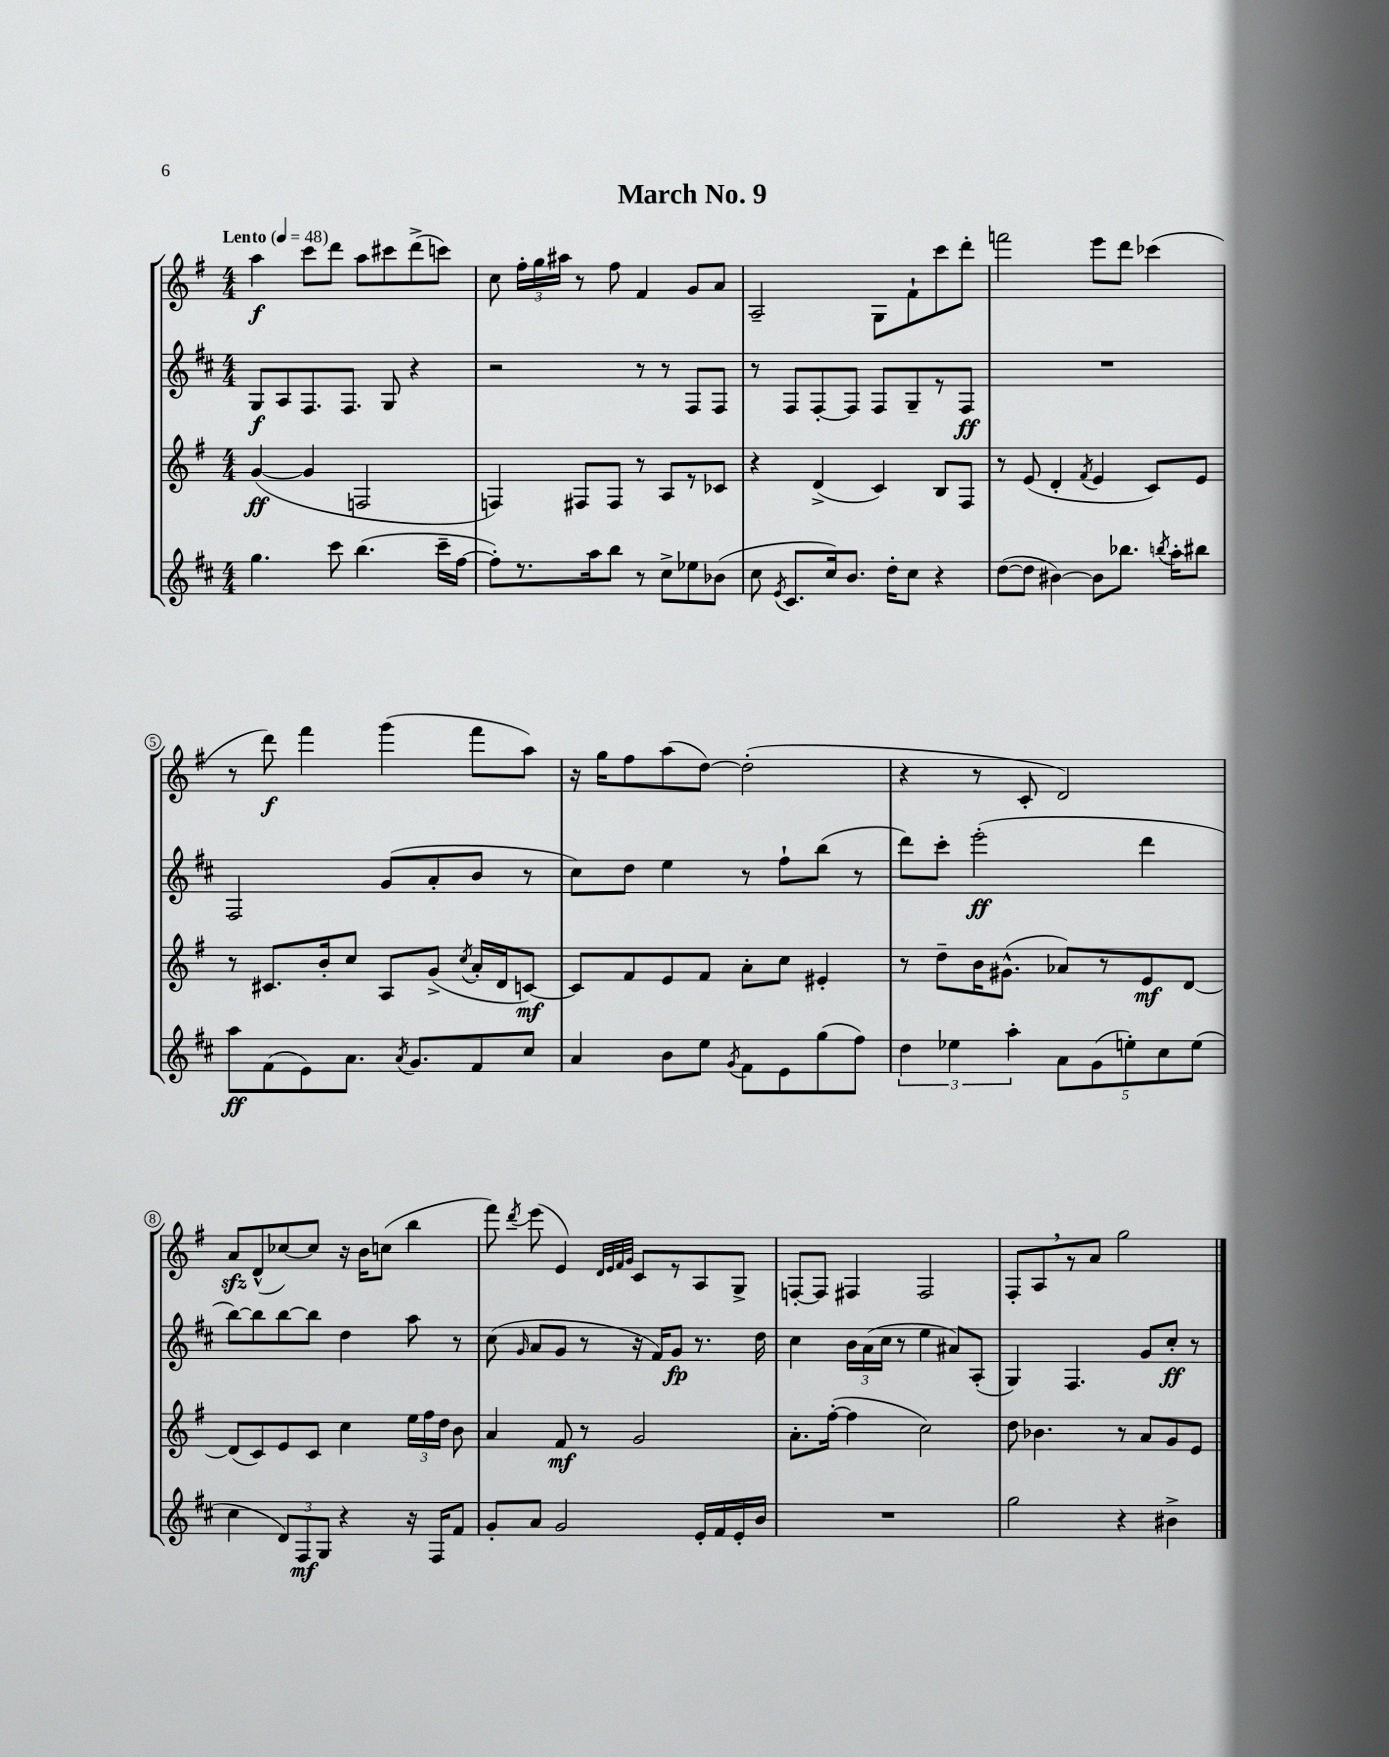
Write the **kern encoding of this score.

**kern	**dynam	**kern	**dynam	**kern	**dynam	**kern	**dynam
*part4	*part4	*part3	*part3	*part2	*part2	*part1	*part1
*staff4	*staff4	*staff3	*staff3	*staff2	*staff2	*staff1	*staff1
*clefG2	*	*clefG2	*	*clefG2	*	*clefG2	*
*k[f#c#]	*	*k[f#]	*	*k[f#c#]	*	*k[f#]	*
*M4/4	*	*M4/4	*	*M4/4	*	*M4/4	*
*MM48	*	*MM48	*	*MM48	*	*MM48	*
=1	=1	=1	=1	=1	=1	=1	=1
!	!	!	!	!	!	!LO:TX:a:B:t=Lento	!
4.gg\	.	([4g/	ff	8G/L	f	4aa\	f
.	.	.	.	8A/	.	.	.
.	.	4g/]	.	8.F#/	.	8ccc\L	.
8ccc#\	.	.	.	.	.	8ddd\J	.
.	.	.	.	8.F#/J	.	.	.
(4.bb\	.	2Fn/	.	.	.	8aa\L	.
.	.	.	.	8G/	.	8ccc#X\	.
.	.	.	.	4r	.	(8ddd^\	.
16ccc#~\LL	.	.	.	.	.	8cccn\J)	.
[16ff#\JJ	.	.	.	.	.	.	.
=2	=2	=2	=2	=2	=2	=2	=2
8ff#'\L])	.	4Fn/)	.	2r	.	8cc\	.
8.r	.	.	.	.	.	24ff#'\LL	.
.	.	.	.	.	.	24gg\	.
.	.	.	.	.	.	24aa#X\JJ	.
.	.	8F#X/L	.	.	.	8r	.
16aa\k	.	.	.	.	.	.	.
8bb\J	.	8F#/J	.	.	.	8ff#\	.
8r	.	8r	.	8r	.	4f#/	.
8cc#^\L	.	8A/L	.	8r	.	.	.
8ee-X\	.	8r	.	8F#/L	.	8g/L	.
(8b-X\J	.	8c-X/J	.	8F#/J	.	8a/J	.
=3	=3	=3	=3	=3	=3	=3	=3
8cc#\	.	4r	.	8r	.	2A~/	.
8qe/	.	.	.	.	.	.	.
8.c#/L	.	.	.	8F#/L	.	.	.
.	.	(4d^/	.	[8F#'/	.	.	.
16cc#/k)	.	.	.	.	.	.	.
8.b/J	.	.	.	8F#/J]	.	.	.
.	.	4c/)	.	8F#/L	.	8G\L	.
16dd'\KL	.	.	.	.	.	.	.
8cc#\J	.	.	.	8G~/	.	8f#`\	.
4r	.	8B/L	.	8r	.	8ccc\	.
.	.	8F#/J	.	8F#/J	ff	8ddd'\J	.
=4	=4	=4	=4	=4	=4	=4	=4
([8dd\L	.	8r	.	1r	.	2fffn\	.
8dd\J]	.	(8e/	.	.	.	.	.
[4b#X\)	.	4d'/	.	.	.	.	.
.	.	8qf#/	.	.	.	.	.
8b#\L]	.	4e/	.	.	.	8eee\L	.
8.bb-X\J	.	.	.	.	.	8ddd\J	.
.	.	8c/L)	.	.	.	(4ccc-X\	.
8qbbn/	.	.	.	.	.	.	.
16aa'\KL	.	.	.	.	.	.	.
8bb#X\J	.	8e/J	.	.	.	.	.
!!LO:LB:g=z
=5	=5	=5	=5	=5	=5	=5	=5
8aa\L	ff	8r	.	2F#/	.	8r	.
(8f#\	.	8.c#X/L	.	.	.	8ddd\)	f
8e\)	.	.	.	.	.	4fff#\	.
.	.	16b'/k	.	.	.	.	.
8.a\J	.	8cc/J	.	.	.	.	.
.	.	8A/L	.	(8g/L	.	(4ggg\	.
8qa/	.	.	.	.	.	.	.
8.g/L	.	.	.	.	.	.	.
.	.	(8g^/J	.	8a'/	.	.	.
.	.	8qcc/	.	.	.	.	.
8f#/	.	16a'/LL	.	8b/J	.	8fff#\L	.
.	.	16d/J	.	.	.	.	.
8cc#/J	.	[8cn/J)	mf	8r	.	8aa\J)	.
=6	=6	=6	=6	=6	=6	=6	=6
4a/	.	8c/L]	.	8cc#\L)	.	16r	.
.	.	.	.	.	.	16gg\KL	.
.	.	8f#/	.	8dd\J	.	8ff#\	.
8b\L	.	8e/	.	4ee\	.	(8aa\	.
8ee\J	.	8f#/J	.	.	.	[8dd\J)	.
8qg/	.	.	.	.	.	.	.
8f#\L	.	8a'\L	.	8r	.	(2dd'\]	.
8e\	.	8cc\J	.	8ff#`\L	.	.	.
(8gg\	.	4e#X'/	.	(8bb\J	.	.	.
8ff#\J)	.	.	.	8r	.	.	.
=7	=7	=7	=7	=7	=7	=7	=7
6dd\	.	8r	.	8ddd\L)	.	4r	.
.	.	8dd~\L	.	8ccc#'\J	.	.	.
6ee-X\	.	.	.	.	.	.	.
.	.	16b\K	.	(2eee'\	ff	8r	.
.	.	(8.g#X^^\J	.	.	.	.	.
6aa'\	.	.	.	.	.	.	.
.	.	.	.	.	.	8c'/	.
10a\L	.	8a-X/L)	.	.	.	2d/)	.
(10g\	.	.	.	.	.	.	.
.	.	8r	.	.	.	.	.
10een'\)	.	.	.	.	.	.	.
.	.	8e/	mf	4ddd\	.	.	.
10cc#\	.	.	.	.	.	.	.
.	.	[8d/J	.	.	.	.	.
(10ee\J	.	.	.	.	.	.	.
!!LO:LB:g=z
=8	=8	=8	=8	=8	=8	=8	=8
4cc#\	.	(8d/L]	.	[8bb\L)	.	8azz/L	.
.	.	8c/)	.	8bb\]	.	(8d^^/	.
12d/L)	.	8e/	.	[8bb\	.	[8cc-X/)	.
12F#/	mf	.	.	.	.	.	.
.	.	8c/J	.	8bb\J]	.	8cc-/J]	.
12G/J	.	.	.	.	.	.	.
4r	.	4cc\	.	4dd\	.	16r	.
.	.	.	.	.	.	16b\KL	.
.	.	.	.	.	.	(8ccn\J	.
16r	.	24ee\LL	.	8aa\	.	4bb\	.
.	.	24ff#\	.	.	.	.	.
16F#/KL	.	.	.	.	.	.	.
.	.	24dd\JJ	.	.	.	.	.
8f#/J	.	8b\	.	8r	.	.	.
=9	=9	=9	=9	=9	=9	=9	=9
8g'/L	.	4a/	.	(8cc#\	.	8fff#\)	.
.	.	.	.	16qqg/	.	8qddd/	.
8a/J	.	.	.	8a/L	.	(8eee\	.
2g/	.	8f#/	mf	8g/J	.	4e/)	.
.	.	8r	.	8r	.	.	.
.	.	.	.	.	.	32qqd/LLL	.
.	.	.	.	.	.	32qqe/	.
.	.	.	.	.	.	32qqf#/	.
.	.	.	.	.	.	32qqg/JJJ	.
.	.	2g/	.	16r	.	8c/L	.
.	.	.	.	16f#/KL)	.	.	.
.	.	.	.	8g/J	fp	8r	.
16e'/LL	.	.	.	8.r	.	8A/	.
16f#/	.	.	.	.	.	.	.
16e'/	.	.	.	.	.	8G^/J	.
16b/JJ	.	.	.	16dd\	.	.	.
=10	=10	=10	=10	=10	=10	=10	=10
1r	.	8.a'\L	.	4cc#\	.	[8Fn'/L	.
.	.	.	.	.	.	8F/J]	.
.	.	([16ff#'\Jk	.	.	.	.	.
.	.	4ff#\]	.	24b\LL	.	4F#X/	.
.	.	.	.	(24a\	.	.	.
.	.	.	.	24cc#\JJ	.	.	.
.	.	.	.	8r	.	.	.
.	.	2cc\)	.	4ee\	.	2F#/	.
.	.	.	.	8a#X/L)	.	.	.
.	.	.	.	(8A'/J	.	.	.
=11	=11	=11	=11	=11	=11	=11	=11
2gg\	.	8dd\	.	4G/)	.	8F#'/L	.
.	.	4.b-X\	.	.	.	8A,/	.
.	.	.	.	4.F#/	.	8r	.
.	.	.	.	.	.	8a/J	.
4r	.	8r	.	.	.	2gg\	.
.	.	8a/L	.	8g/L	.	.	.
4b#X^\	.	8g/	.	8cc#'/J	ff	.	.
.	.	8e/J	.	8r	.	.	.
==	==	==	==	==	==	==	==
*-	*-	*-	*-	*-	*-	*-	*-
